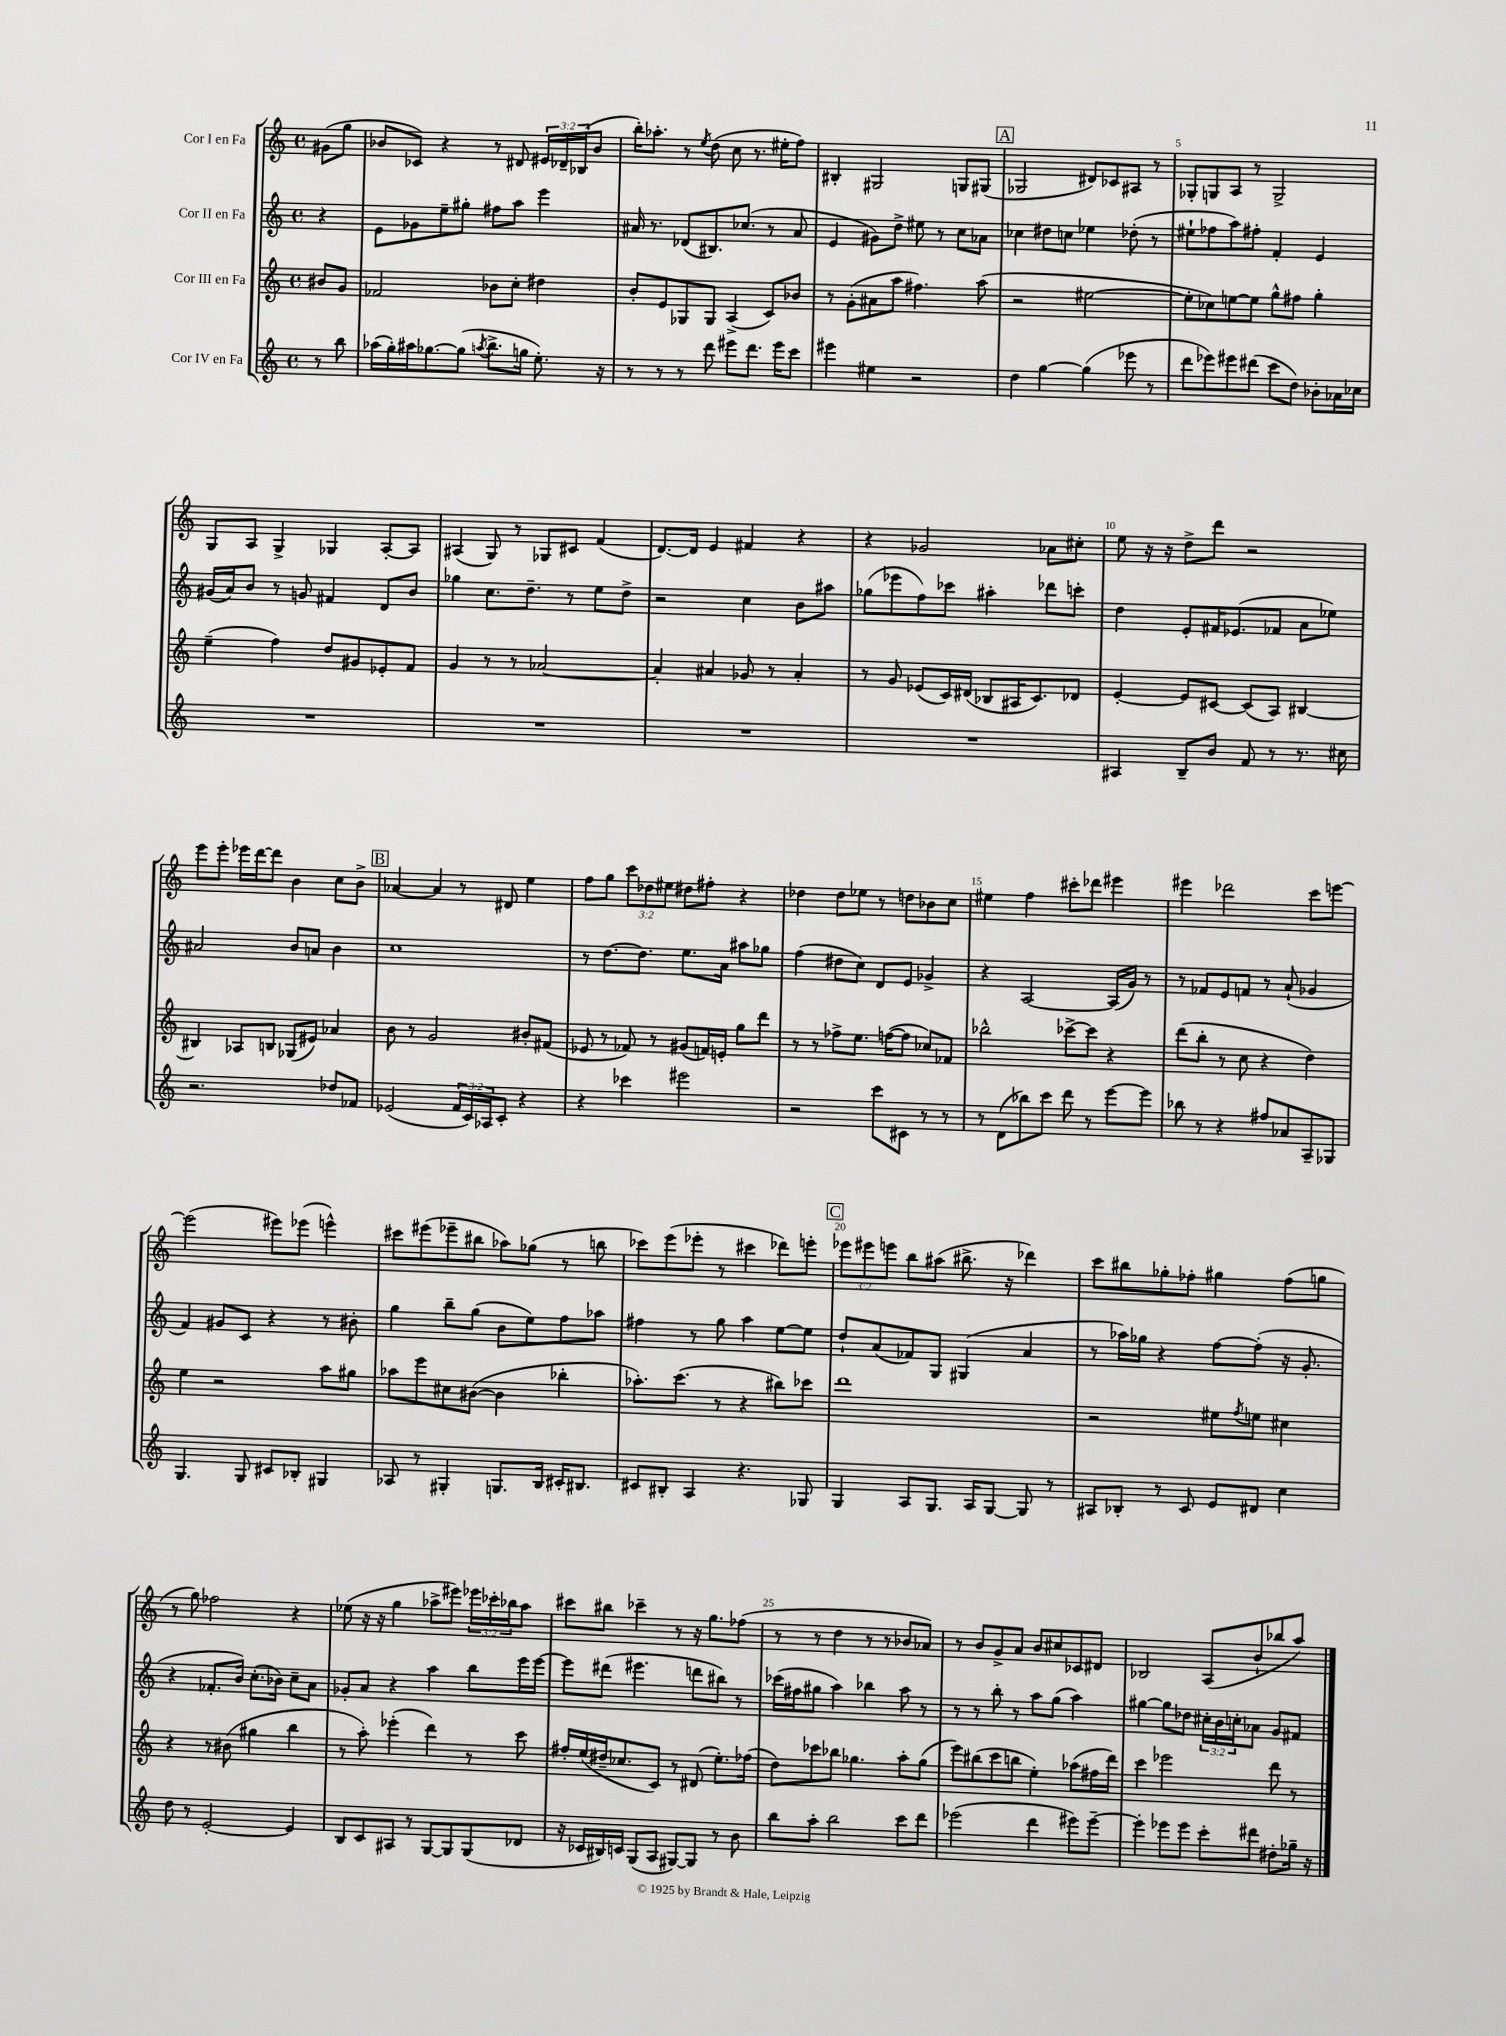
<<
\new StaffGroup <<
\new Staff = "s0" \with { instrumentName = "Cor I en Fa" } {
    \clef treble \key c \major \defaultTimeSignature \time 4/4 \override Staff.TupletNumber.text = #tuplet-number::calc-fraction-text \partial 4
    gis'8( g''8 |
    bes'8 ces'8) r4 r8 dis'8 \tuplet 3/2 { eis'16 des'16-- bes16( } bes'8 |
    b''16-.) aes''8.-. r8 \acciaccatura { e''8 } d''8( c''8 r8. eis''16-. f''8) |
    bis4-. gis2 g8 gis8( |
    \mark \markup { \box "A" } ges2 dis'8) ces'8 ais8 r8 |
    ges8-. g8 a8 r8 g2-> |
    g8 a8 g4-> ges4 a8~-. a8 |
    ais4( g8) r8 ges8 cis'8 f'4( |
    d'8.~) d'16 e'4 fis'4 r4 |
    r4 ges'2 aes'8 cis''8-. |
    e''8 r16 r16 d''8-> d'''8 r2 |
    e'''8 e'''8-. ees'''16 d'''16~ d'''8 b'4 c''8 b'8-> |
    \mark \markup { \box "B" } aes'4~ aes'4 r8 dis'8 e''4 |
    f''8 g''8 \tuplet 3/2 { c'''8 des''8 eis''8 } dis''8 fis''8-. r4 |
    des''4 des''8 ees''8 r8 d''8 bes'8 c''8 |
    eis''4 f''4 cis'''8-. des'''8 eis'''4 |
    eis'''4 des'''2 c'''8 e'''8~ |
    e'''2( eis'''8) ees'''8( e'''4-^) |
    cis'''8 eis'''8( ees'''8-- bis''8 aes''8) ges''8( r8 b''8 |
    ces'''8) e'''8( ees'''8-. r8 cis'''4 des'''8) e'''8-. |
    \mark \markup { \box "C" } \tuplet 3/2 { ees'''8 eis'''8 e'''8 } b''8 ais''8( bis''8.-> r16 des'''4) |
    c'''8 bis''8 ges''8-. fes''8-. gis''4 fes''8( g''8 |
    r8 g''8) fes''2 r4 |
    ees''8( r16 r16 g''4 aes''8-> eis'''8) \tuplet 3/2 { ees'''16 ces'''16-. bes''16 } aes''8 |
    cis'''8 bis''8 ces'''4-- r8 r16 g''8. fes''8( |
    r8 r8 d''4 r8 r8 bes'8 aes'8) |
    r8 b'8 g'8-> a'8 b'8 cis''8 ces'8 dis'8 |
    bes2 a8( b'8-! bes''8 a''8) \bar "|." |
}
\new Staff = "s1" \with { instrumentName = "Cor II en Fa" } {
    \clef treble \key c \major \defaultTimeSignature \time 4/4 \override Staff.TupletNumber.text = #tuplet-number::calc-fraction-text \partial 4
    r4 |
    e'8 ges'8 e''8-- gis''8-. fis''8 a''8 e'''4 |
    ais'16 r8. des'8( bis8.) ces''8.( r8 ais'8 |
    e'4 gis'8) d''8-> eis''8 r8 c''8 aes'8 |
    \mark \markup { \box "A" } ces''4 dis''8 c''8 ees''4 des''8-.( r8 |
    eis''8-! fes''8 a''8) fis''8-. f'4-. e'4 |
    gis'16( a'16) b'8 r8 g'8 fis'4 d'8 b'8 |
    ges''4 c''8. d''8.-- r8 e''8 d''8-> |
    r2 c''4 b'8 ais''8 |
    ges''8( ees'''8 f''8) ces'''8 ais''4-. des'''8 c'''8-. |
    d''4 e'8-. fis'16 ees'8.( fes'8 a'8 ees''8) |
    ais'2 b'8 a'8 b'4 |
    \mark \markup { \box "B" } c''1 |
    r8 d''8.~ d''8. e''8. a'16 ais''8 ges''8 |
    f''4( dis''8 c''8) d'8 e'8 ges'4-> |
    r4 a2~ a16( g'16) r8 |
    r8 fes'8 e'8 f'8 r8 a'8-!( ges'4 |
    f'4) gis'8 c'8 r4 r8 bis'8-. |
    g''4 b''8-- g''8( b'8 e''8) f''8 aes''8 |
    fis''4 r8 g''8 a''4 e''8~ e''8 |
    \mark \markup { \box "C" } d''8-! a'8( fes'8) g8 gis4( a'4 |
    r8 aes''16) ges''16 r4 f''8~ f''8-.( r16 g'8.-. |
    r4 fes'8.-. b'16) c''8.-.( bes'16) c''8-- a'8 |
    ges'8-. a'8 r4 a''4 b''8 e'''16 e'''16~ |
    e'''8 dis'''8( eis'''4. d'''8 bis''8) r8 |
    ces'''16( fis''16 gis''8 a''4) bes''4 a''8 r8 |
    r8 r8 b''8-. r8 a''8 g''8( a''4) |
    gis''4~ gis''8 des''8 \tuplet 3/2 { cis''16-. b'16 c''16-. } aes'8 g'8 fis'8 \bar "|." |
}
\new Staff = "s2" \with { instrumentName = "Cor III en Fa" } {
    \clef treble \key c \major \defaultTimeSignature \time 4/4 \partial 4
    bis'8 g'8 |
    fes'2 bes'8 c''8-. dis''4 |
    b'8-. e'8 ges8 ges8 a4->( c'8) bes'8 |
    r8 g'8-.( ais'8 a''8 fis''4.) a''8( |
    \mark \markup { \box "A" } r2 eis''2~ |
    eis''8-. ces''8) e''8~ e''8 g''8-^ fis''8 g''4-. |
    e''4--( f''4) d''8 gis'8 ees'8-. f'8 |
    g'4 r8 r8 aes'2~ |
    aes'4-. ais'4 ges'8 r8 ais'4-. |
    r8 g'8 ees'8( c'16) dis'16( bes8 ais16 c'8.) des'8 |
    e'4~-. e'8 cis'8~ cis'8( a8) bis4~ |
    bis4 aes8 b8 ges8( eis'8) aes'4 |
    \mark \markup { \box "B" } b'8 r8 g'2 bis'8-. fis'8( |
    ees'8 r8 fes'8) r8 gis'8( f'16) e'16-. g''8 d'''8 |
    r8 r8 fes''8-> e''8. f''16~( f''8 ces''8) fes'8 |
    bes''2-^ ces'''8~-> ces'''8 r4 |
    d'''8( b''8-. r8 c''8 r4 d''4) |
    e''4 r2 a''8 gis''8 |
    aes''8 e'''8 cis''8 bis'8~( bis'4 bes''4-. |
    aes''8.-.) c'''8.( r8 r4 bis''8) ces'''8 |
    \mark \markup { \box "C" } d'''1 |
    r2 eis''8 \acciaccatura { f''8 } e''8 cis''4 |
    r4 r8 bis'8( gis''4 b''4 |
    r8 a''8-.) ees'''4-.( d'''4) r8 c'''8 |
    fis''16-. e''16( dis''16-- ces''8. c'8) r8 dis'8( e''8.-.) fes''16( |
    d''8) ces'''8 bes''8 ges''4. a''8-. ges''8( |
    e'''8) bis''8( c'''8 b''8 e''4-.) aes''8( fis''16 d'''16) |
    c'''4 ees'''2 d'''8 r8 \bar "|." |
}
\new Staff = "s3" \with { instrumentName = "Cor IV en Fa" } {
    \clef treble \key c \major \defaultTimeSignature \time 4/4 \override Staff.TupletNumber.text = #tuplet-number::calc-fraction-text \partial 4
    r8 b''8 |
    aes''16( g''16-.) ais''16 ges''8.~ ges''8( \acciaccatura { a''8 } b''8.-> g''16 e''8.-.) r16 |
    r8 r8 r8 d'''8 eis'''8 d'''8. eis'''16 c'''8 |
    eis'''4 eis''4 r2 |
    \mark \markup { \box "A" } d''4 g''4~ g''4( ees'''8 r8 |
    d'''8 ees'''8) eis'''8 dis'''8( c'''8 d''8) bes'8-. aes'16 ces''16 |
    R1 |
    R1 |
    R1 |
    R1 |
    ais4 b8-- b'8 f'8 r8 r8. cis''16 |
    r2. des''8 fes'8 |
    \mark \markup { \box "B" } ees'2( \tuplet 3/2 { f'16 c'16) aes16 } c'8-. r4 |
    r4 ces'''4 eis'''2 |
    r2 c'''8 cis'8 r8 r8 |
    r8 d'8( bes''8) c'''8 d'''8 r8 e'''8~ e'''8 |
    bes''8 r8 r4 fis''8 aes'8 a8-- ges8 |
    g4. g8 cis'8 bes8-. gis4 |
    aes8 r8 gis4-. g8. b16 cis'16-. bis8. |
    cis'8 bis8-. a4 r4. ges8 |
    \mark \markup { \box "C" } g4 a8 g8. a16 g8~ g8 r8 |
    ais8 bes8-. r8 c'8 e'8 dis'8 c''4 |
    d''8 r8 e'2~-. e'4 |
    b8 c'8 ais8 r8 g8~ g8 g8( des'8 |
    r16 ces'16 bis16) c'16 g8( a8 gis8~) gis8 r8 b'8 |
    b''8 a''8-. b''2 c'''8 d'''8 |
    ees'''2( d'''4 eis'''8) eis'''8~-- |
    eis'''4-. ees'''8 ees'''8 c'''8-. dis'''8 dis''8-. ges''16-- r16 \bar "|." |
}
>>
>>
\layout { \context { \Score \override BarNumber.break-visibility = ##(#f #t #t) barNumberVisibility = #(every-nth-bar-number-visible 5) } }
